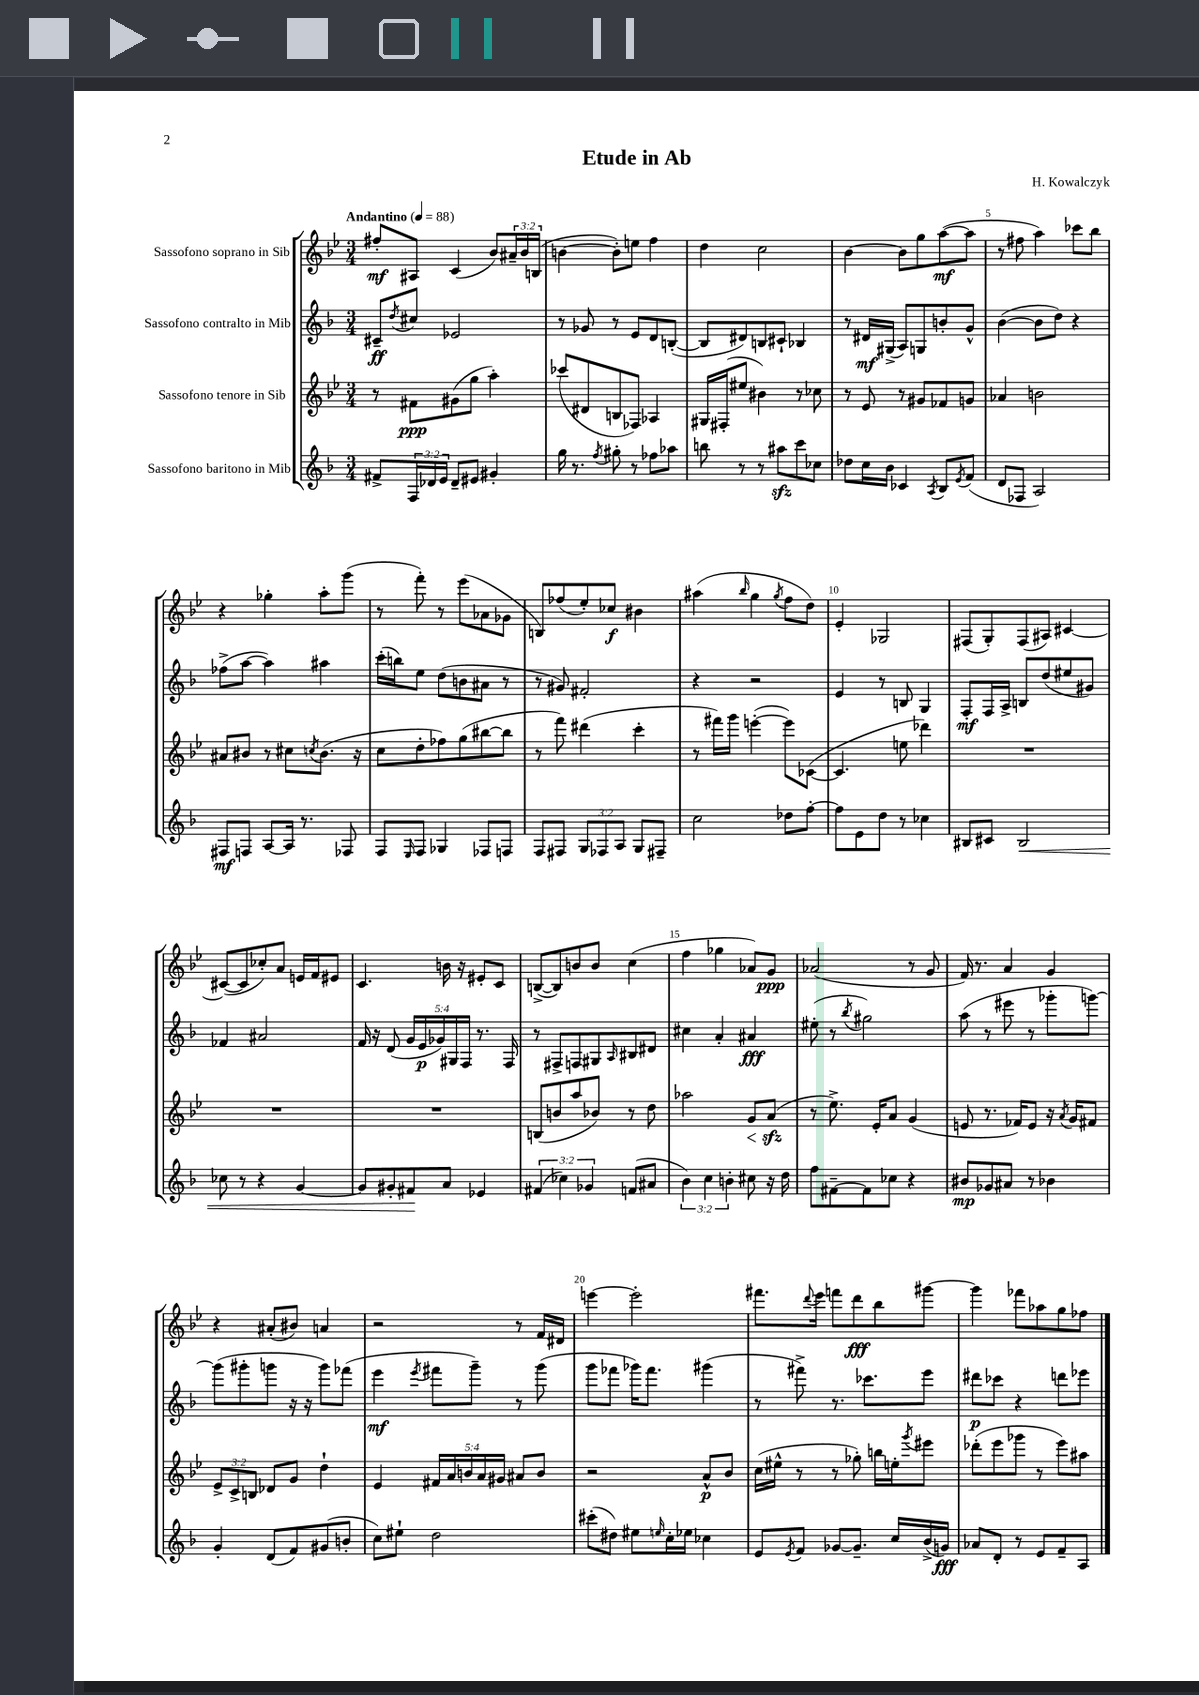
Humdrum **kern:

**kern	**kern	**kern	**kern
*staff4	*staff3	*staff2	*staff1
*clefG2	*clefG2	*clefG2	*clefG2
*k[b-]	*k[b-e-]	*k[b-]	*k[b-e-]
*M3/4	*M3/4	*M3/4	*M3/4
*MM88	*MM88	*MM88	*MM88
8f#^	8r	8c#~	8ff#'
.	.	8qdd	.
24F	8f#	8cc#	8A#
24d-	.	.	.
24e	.	.	.
8d-~	(8g#	2e-	(4c
8e#	8gg	.	.
4g#'	4aa')	.	8b-)
.	.	.	24a#~
.	.	.	24b-
.	.	.	(24B
=	=	=	=
16gg	(8ccc-	8r	[4b
8.r	.	.	.
.	8d#	8g-	.
8qff	.	.	.
8gg#'	8B	8r	8b'])
8r	8F-)	8e	8ee
8ff-	4A-	8d	4ff
8aa-	.	([8B'	.
=	=	=	=
8bb	16G#	8B]	4dd
.	(16F#'	.	.
8r	8ee#	8d#)	.
8r	4b#)	8B	2cc
8aa#	.	8c#`	.
8ccc	8r	4B-	.
8cc-	8cc-	.	.
=	=	=	=
8dd-	8r	8r	[4b-
16cc	8e-	16d#	.
16b-	.	(16G#^	.
4c-	8r	8A)	8b-]
.	8g#	8G	8gg
8qA	.	.	.
8B-	8f-	8b'	([8aa
8qe	.	.	.
(8f	8g	8g^^	8aa]
=	=	=	=
8d	4a-	([4b-	8r
8F-	.	.	8ff#
2A)	2b	8b-]	4aa)
.	.	8dd)	.
.	.	4r	8ccc-
.	.	.	8bb-
=	=	=	=
8F#	8a#	(8ff-^	4r
8F	8b#	[8aa	.
[8A	8r	4aa])	4gg-'
16A]	8cc#	.	.
8.r	.	.	.
.	8qcc	.	.
.	(8.b#	4aa#	8aa'
8F-	.	.	(8ggg
.	16r	.	.
=	=	=	=
8F	8cc	(16ccc'	8r
.	.	16bb)	.
16qqE	.	.	.
8F	8dd'	8ee	8fff')
4G-	8ff-)	(8dd	8r
.	(8gg	8b	(8eee-
8F-	[8bb#	8a#	8a-
8F	8bb#]	8r	8g-
=	=	=	=
8F	8r	8r	8B)
8F#	8fff)	8g#)	(8ff-
12G	(4ddd#	2f#'	8ee-')
12F-	.	.	.
.	.	.	8cc-
12A	.	.	.
8G	4ccc'	.	4b#
8F#~	.	.	.
=	=	=	=
2cc	8r	4r	(4aa#
.	16fff#)	.	.
.	16ggg	.	.
.	.	.	16qqbb-
.	([4eee'	2r	4gg
.	.	.	8qgg
8dd-	8eee])	.	8ff
[8ff'	([8c-	.	8dd)
=	=	=	=
8ff]	4.c-]	4e	4e-'
8e	.	.	.
8dd	.	8r	2G-
8r	8ee	8B	.
4cc-	4ddd-)	4G	.
=	=	=	=
8B#	2.r	8F'	(8F#
8c#	.	16F	8G')
.	.	16A^	.
2B#	.	8B	(8F#
.	.	(8dd	8A#)
.	.	8ee#	[4c#
.	.	8g#)	.
=	=	=	=
8cc-	2.r	4f-	(8c#_
8r	.	.	8c#]
4r	.	2a#	8cc-')
.	.	.	8a
[4g	.	.	16e
.	.	.	16f
.	.	.	8e#
=	=	=	=
8g]	2.r	16f	4.c
.	.	16r	.
8g#'	.	(8d	.
8f#	.	20g	.
.	.	20e	.
.	.	20g-)	.
8a	.	.	16b
.	.	20G#	.
.	.	.	16r
.	.	20F	.
4e-	.	8.r	8e#'
.	.	.	8c
.	.	16F	.
=	=	=	=
(6f#	(8B	8r	([8B^
.	8b	8F#^	8B])
6cc-)	.	.	.
.	8aa	8F	8b
6g-	.	.	.
.	8b-)	8G#	8b
.	.	16qqA	.
(8f	8r	8B#	(4cc
8a#	8dd	8d#	.
=	=	=	=
6b-)	2aa-	4cc#	4ff
6cc	.	.	.
.	.	4a'	4gg-
6b'	.	.	.
8cc#	8g	4a#	8a-)
16r	(8a	.	8g
16dd	.	.	.
=	=	=	=
8ff	8r	(8ee#'	(2a-
[8f#~	8.ee-^)	8r	.
.	.	8qbb-	.
8f#]	.	2gg#)	.
.	16e-'	.	.
8cc-	8a	.	.
4r	(4g	.	8r
.	.	.	8g
=	=	=	=
8b#	8e	(8aa	16f)
.	.	.	8.r
8g-	8.r	8r	.
8a#	.	8eee#	4a
.	16f-)	.	.
8r	8e	8r	.
4b-	16r	8ggg-'	4g
.	8qa	.	.
.	16g	.	.
.	8f#	[8ggg)	.
=	=	=	=
4g'	12e-^	(8ggg]	4r
.	12c^	.	.
.	.	8ggg#'	.
.	12B	.	.
(8d	8d-	8ggg	(8a#'
8f)	8g	16r	8b#)
.	.	16r	.
(8g#	4dd`	8ggg)	4a
8b'	.	(8fff-	.
=	=	=	=
8cc)	4e-	4eee	2r
8ee#`	.	.	.
.	.	8qeee	.
2dd	20f#	8fff#	.
.	20a	.	.
.	20b	.	.
.	.	8ggg~)	.
.	20a	.	.
.	20g#	.	.
.	8a#	8r	8r
.	8b	(8ggg	16f
.	.	.	16d#
=	=	=	=
(8ccc#'	2r	8ggg	[4eee
8dd#)	.	8fff-	.
8ee#	.	16ggg-)	2eee']
.	.	8.fff-	.
16qqee	.	.	.
16cc'	.	.	.
16ee-	.	.	.
4cc-	8a^^	(4ggg#	.
.	8b-	.	.
=	=	=	=
8e	(16cc	8r	8.fff#
.	16ee#^^	.	.
8qe	.	.	.
8f	8r	8fff#^)	.
.	.	.	8qqddd
.	.	.	16eee-
[8g-	8r	8.r	8fff
8.g-~]	8gg-')	.	8ddd
.	.	8.ccc-	.
.	16bb	.	8bb-
16cc	16ee'	.	.
.	8qggg	.	.
(16b-^	8eee#	8eee	[8ggg#
16g)	.	.	.
=	=	=	=
8a-	(8ddd-'	8ddd#	4ggg#]
8d'	8eee-	8ccc-	.
8r	8ggg-	4r	8fff-
8e	8r	.	8aa-
8f~	8eee-)	8ddd	8gg
8A	8aa#	8eee-	8ff-
==	==	==	==
*-	*-	*-	*-
